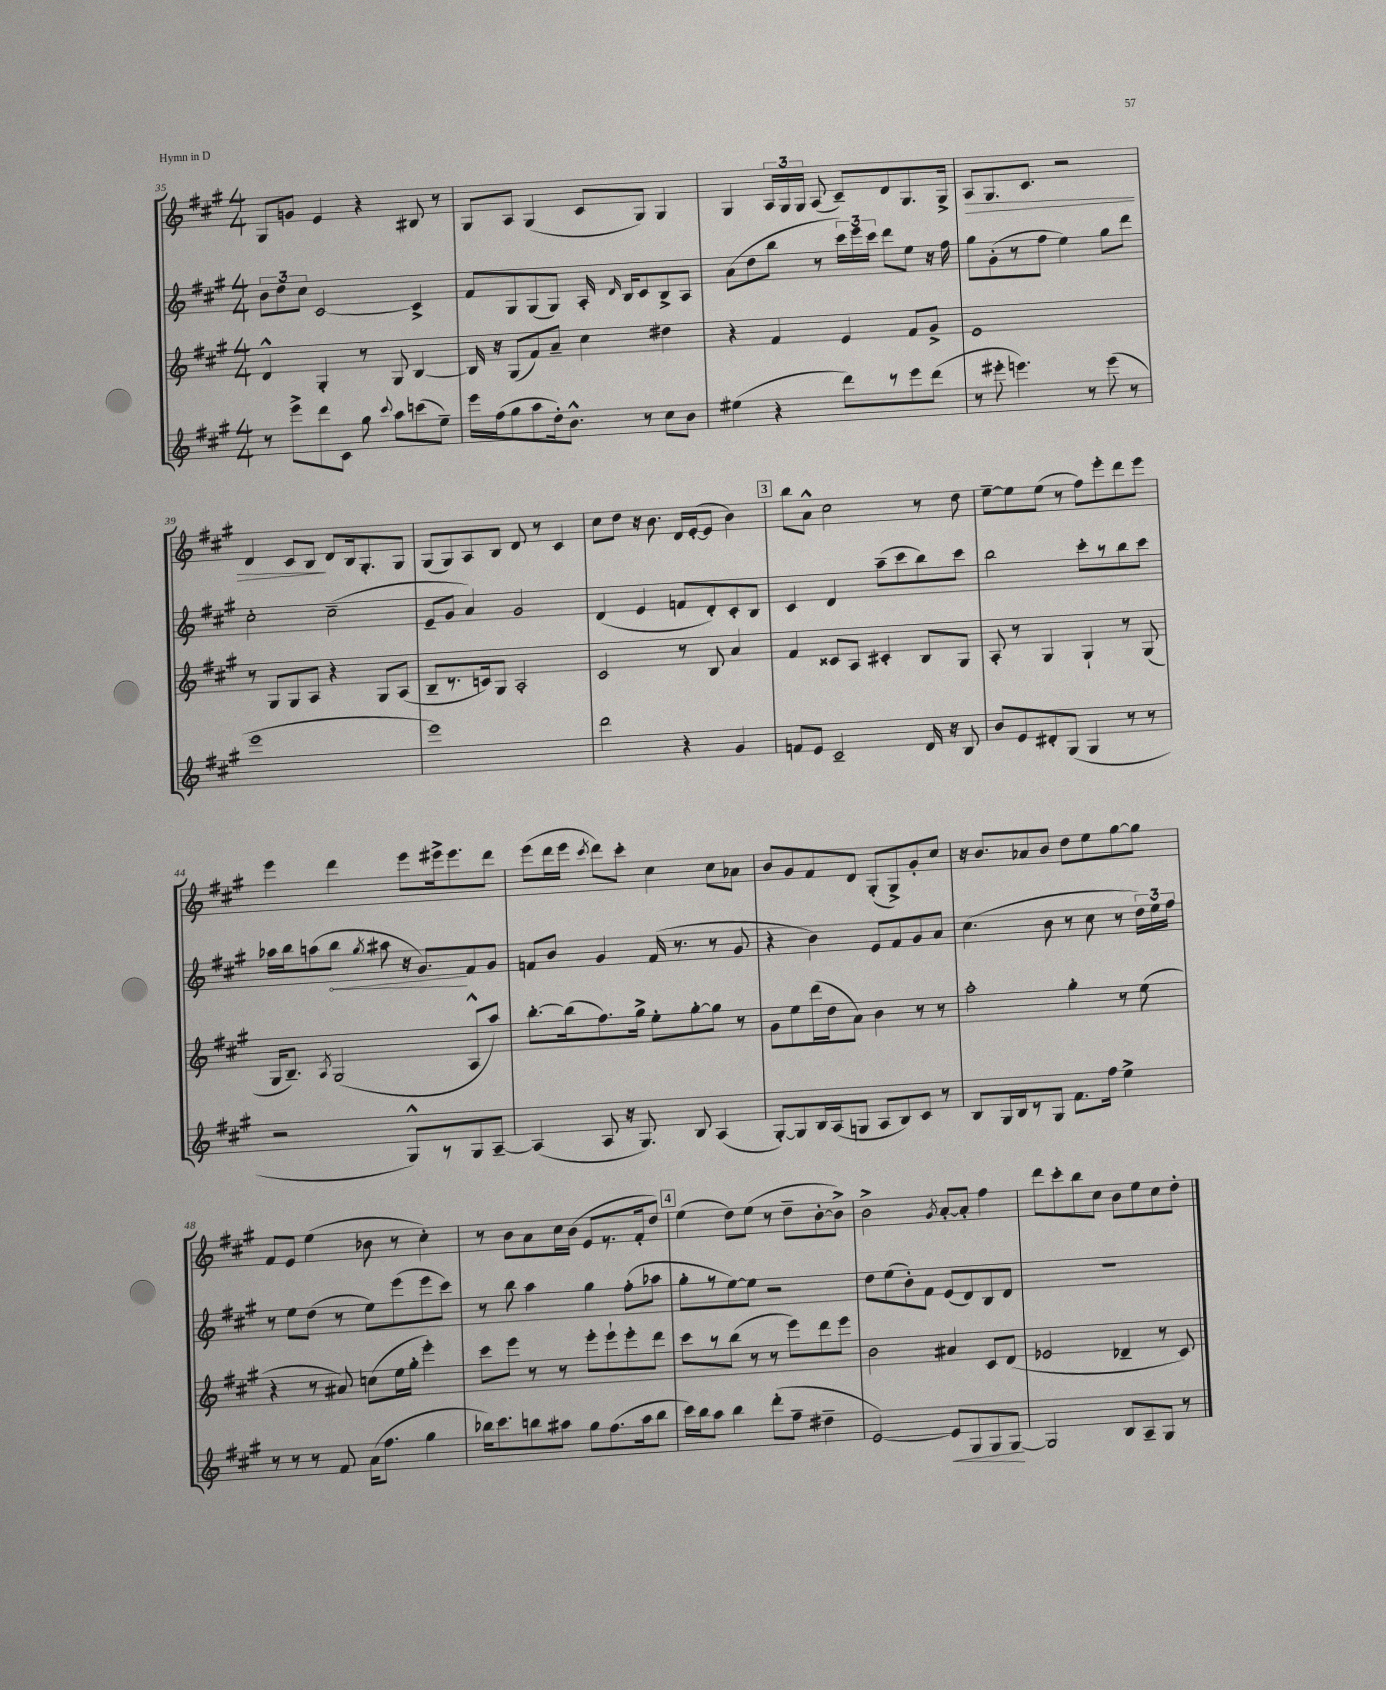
<<
\new StaffGroup <<
\new Staff = "s0" {
    \clef treble \key a \major \numericTimeSignature \time 4/4
    \autoBeamOff gis8[ g'8] e'4 r4 bis8 r8 |
    gis8[ a8] gis4( cis'8[ gis8]) gis4 |
    gis4 \tuplet 3/2 { a16[ gis16 gis16] } a8( cis'8[--) d'8 gis8. gis16]-> |
    a8[\> gis8. cis'8.] r2 |
    d'4 cis'8[ b8]\! d'8[ b16 gis8.-. gis8] |
    gis8[( gis8) a8 b8] d'8 r8 cis'4 |
    cis''8[ d''8] r16 b'8. d'16[ e'16~-.( e'8] b'4) |
    \mark \markup { \box "3" } b''8[ a'8]-^ cis''2 r8 d''8 |
    e''8[~-- e''8 e''8]( r8 fis''8[) e'''8-. d'''8 e'''8] |
    e'''4 d'''4 e'''8[ eis'''16-> eis'''8. d'''8] |
    e'''8[( d'''16 e'''16] \acciaccatura { cis'''8 } d'''8[) cis'''8]-. cis''4 cis''8[ aes'8] |
    b'8[ gis'8 fis'8 d'8] gis8[-.( gis8->) gis'8-. cis''8] |
    r16 b'8.[ aes'8 b'8] d''8[ e''8 gis''8~ gis''8] |
    fis'8[ e'8] e''4( bes'8 r8 cis''4-.) |
    r8 b'8[ a'8 cis''16 b'16]( e'8[ r8. fis'16-. d''8]) |
    \mark \markup { \box "4" } e''4( d''8[) e''8]( r8 d''8[-- b'8~-. b'8]->) |
    b'2-> \acciaccatura { gis'8 } a'8[~-. a'8]-. fis''4 |
    d'''8[ cis'''8-. b''8 cis''8] b'8[ e''8 cis''8 d''8]-. \bar "|." |
}
\new Staff = "s1" {
    \clef treble \key a \major \numericTimeSignature \time 4/4
    \autoBeamOff \tuplet 3/2 { b'8[ d''8 cis''8] } cis'2~ cis'4-> |
    fis'8[ gis8 gis8( gis8]) a16-. \grace { d'16 } b16[ cis'8 b8-> a8] |
    a'8[( d''8 b''8] r8 \tuplet 3/2 { cis'''16[) e'''16 cis'''16] } d'''8[ e''8] r16 fis''16 |
    gis''8[ gis'8-.( r8 fis''8] e''4) gis''8[ d'''8] |
    cis''2-. cis''2--( |
    e'8[-- gis'8] a'4) gis'2 |
    d'4( e'4 f'8[ d'8-.) cis'8-. b8] |
    \mark \markup { \box "3" } cis'4 d'4 a''8[--( cis'''8 b''8) cis'''8] |
    b''2 cis'''8[-. r8 b''8 cis'''8] |
    aes''16[ b''16 a''8( \once \override Hairpin.circled-tip = ##t b''8]\< \acciaccatura { gis''8 } ais''8 r16 gis'8.[\!) fis'8 gis'8] |
    f'8[ b'8] gis'4 f'16( r8. r8 gis'8 |
    r4 b'4) e'8[ fis'8 gis'8 a'8] |
    cis''4.( b'8 r8 cis''8 r8 \tuplet 3/2 { d''16[) e''16 fis''16] } |
    r8 e''8[ d''8]( r8 e''8[) e'''8( e'''8 cis'''8]) |
    r8 b''8 a''4 gis''4 fis''8[-.( aes''8] |
    \mark \markup { \box "4" } gis''8[-. r8 e''8~) e''8] r2 |
    d''8[ e''8( b'8-.) fis'8] e'8[( d'8) b8 d'8] |
    R1 \bar "|." |
}
\new Staff = "s2" {
    \clef treble \key a \major \numericTimeSignature \time 4/4
    \autoBeamOff d'4-^ gis4-. r8 gis8 b4~ |
    b16 r16 gis8[( fis'8) a'8]-- cis''4 dis''4 |
    r4 fis'4 e'4 fis'8[ gis'8]-> |
    e'1 |
    r8 gis8[ gis8 a8] r4 gis8[ a8]( |
    b8[-- r8. c'16) gis8] a2-. |
    cis'2 r8 b8 a'4 |
    \mark \markup { \box "3" } fis'4 cisis'8[ a8] cis'4-. b8[ gis8] |
    a8-. r8 gis4 gis4-! r8 gis8( |
    gis16[ b8.]--) \acciaccatura { a8 } gis2( a8[-^ a''8]) |
    b''8.[~-. b''16( fis''8.) gis''16]-> e''8[-. gis''8~-. gis''8] r8 |
    gis'8[ e''8 d'''16( d''16 a'8]) b'4 r8 r8 |
    a''2-. gis''4-. r8 e''8( |
    r4 r8 ais'8) c''8[( e''16 gis''16]-. e'''4-.) |
    cis'''8[ e'''8] r8 r8 e'''8[-. e'''8-! e'''8-. d'''8] |
    \mark \markup { \box "4" } cis'''8[ r8 b''8]( r8 r8 e'''8[) d'''8 e'''8] |
    b'2 ais'4 cis'8[ d'8]( |
    ees'2 des'4-- r8 cis'8) \bar "|." |
}
\new Staff = "s3" {
    \clef treble \key a \major \numericTimeSignature \time 4/4
    \autoBeamOff r8 e'''8[-> d'''8 cis'8] gis''8 \appoggiatura { cis'''8 } a''8[ c'''8( e''8]--) |
    e'''16[ fis''16( gis''8 a''8 d''16-.) b'8.]-^ r8 cis''8[ b'8] |
    eis''4( r4 d'''8[) r8 e'''8 d'''8]( |
    r8 eis'''8-. e'''4.) r8 e'''8( r8 |
    e'''1 |
    e'''1) |
    d'''2 r4 gis'4 |
    \mark \markup { \box "3" } f'8[ e'8] cis'2-- d'16 r16 b8 |
    b'8[ e'8 dis'8-. gis8]( gis4 r8 r8 |
    r2 gis8[-^) r8 gis8 a8]~-- |
    a4( a8 r16 gis8.) b8 a4( |
    gis8[~-.) gis8 b16 a16( g8] a8[ b8) cis'8] r8 |
    b8[ gis16 b16 r8 gis8] fis'8.[ fis''16] e''4-> |
    r8 r8 r8 fis'8 a'16[( fis''8.] gis''4 |
    bes''16[) cis'''8. b''8 ais''8] gis''8[ fis''8.( ais''16 b''8] |
    \mark \markup { \box "4" } cis'''16[) b''16 a''8] b''4 d'''8[-.( fis''8]-- dis''4-- |
    e'2~) e'8[\< gis8 gis8 gis8]~\! |
    gis2 b8[ a8-- gis8] r8 \bar "|." |
}
>>
>>
\layout { \context { \Score currentBarNumber = #35 } }
